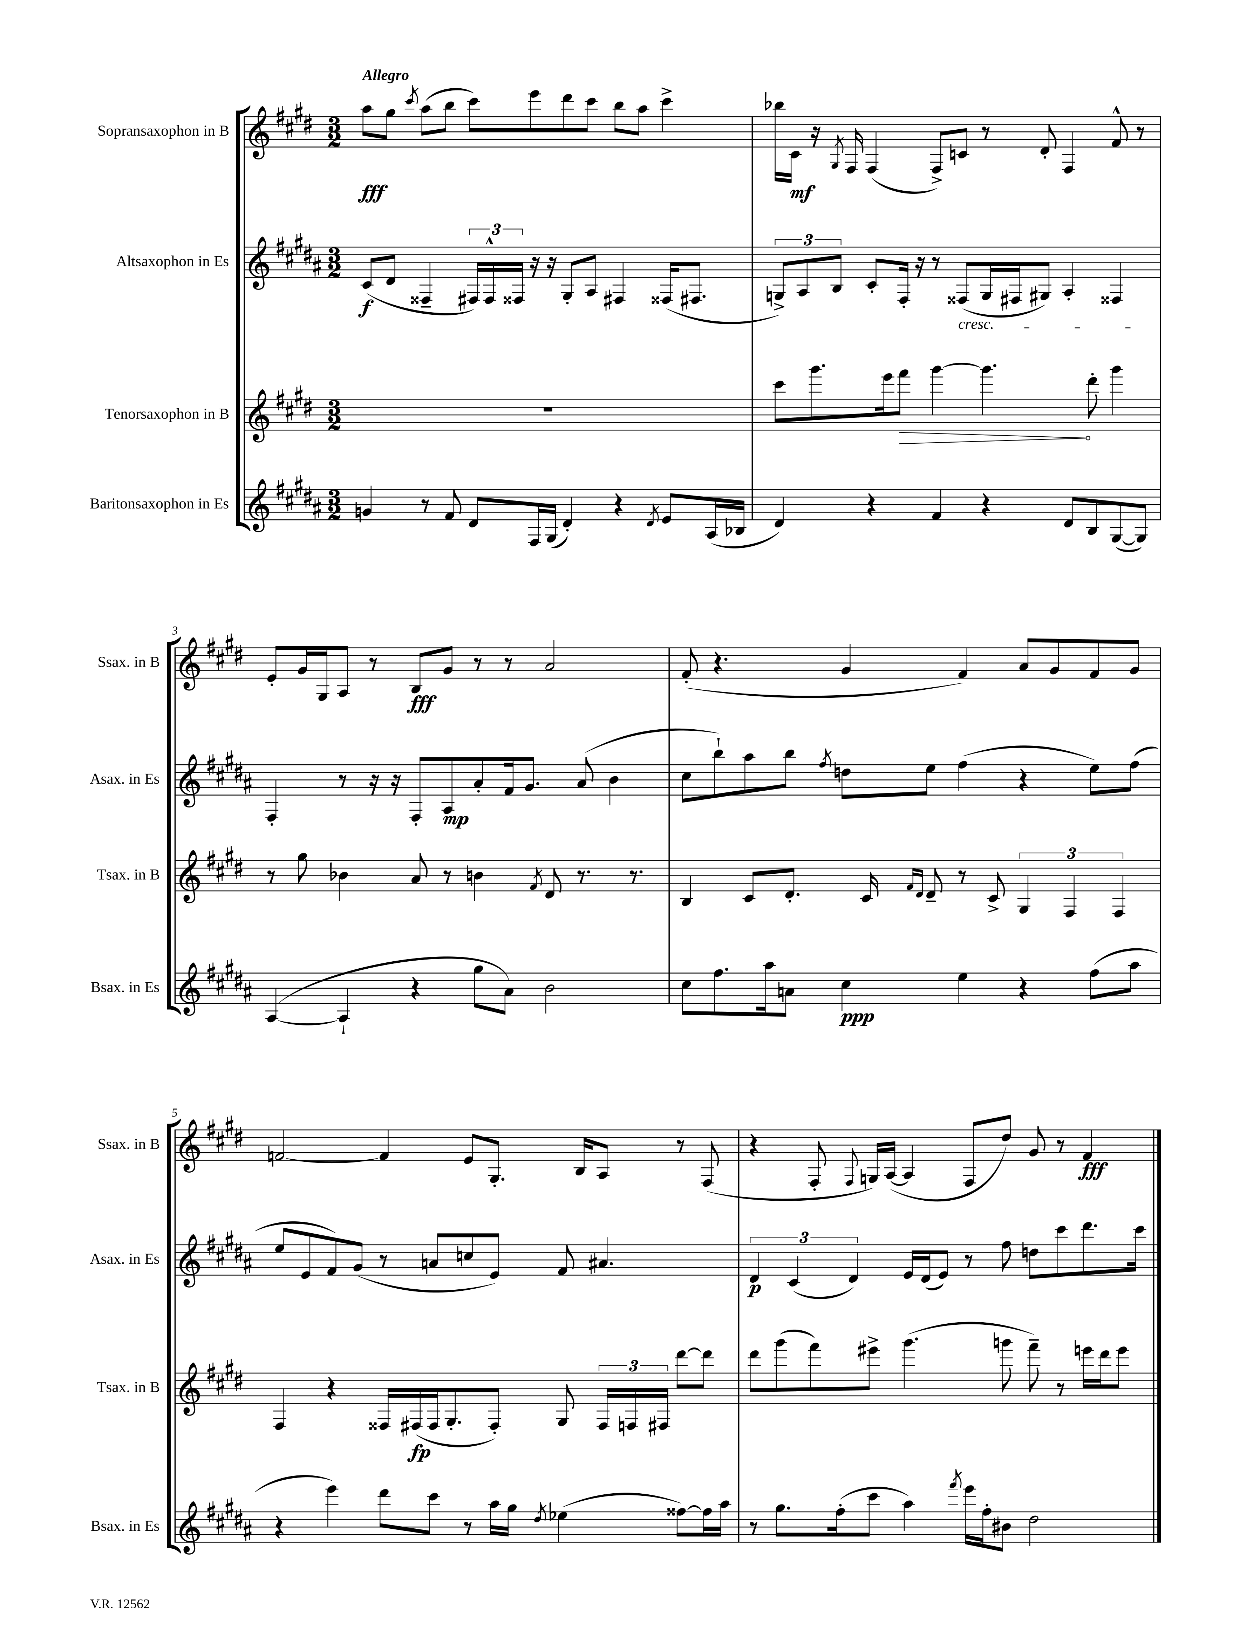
<<
\new StaffGroup <<
\new Staff = "s0" \with { instrumentName = "Sopransaxophon in B" shortInstrumentName = "Ssax. in B" } {
    \clef treble \key e \major \numericTimeSignature \time 3/2 \tempo "Allegro"
    \autoBeamOff a''8[\fff gis''8] \acciaccatura { cis'''8 } a''8[( b''8] cis'''8[) e'''8 dis'''8 cis'''8] b''8[ a''8] cis'''4-> |
    bes''16[ cis'16]\mf r16 \acciaccatura { gis8 } fis16 fis4( fis8[->) c'8] r8 dis'8-. fis4 fis'8-^ r8 |
    e'8[-. gis'16 gis16 a8] r8 b8[\fff gis'8] r8 r8 a'2 |
    fis'8-.( r4. gis'4 fis'4) a'8[ gis'8 fis'8 gis'8] |
    f'2~ f'4 e'8[ gis8.]-. b16[ a8] r8 fis8( |
    r4 fis8-. \appoggiatura { fis8 } g16[) a16]~( a4 fis8[ dis''8]) gis'8 r8 fis'4\fff \bar "|." |
}
\new Staff = "s1" \with { instrumentName = "Altsaxophon in Es" shortInstrumentName = "Asax. in Es" } {
    \clef treble \key b \major \numericTimeSignature \time 3/2
    \autoBeamOff cis'8[\f( dis'8] fisis4-- \tuplet 3/2 { fis16[) fis16-^ fisis16] } r16 r16 gis8[-. ais8] fis4 fisis16[( fis8.] |
    \tuplet 3/2 { g8[->) ais8 b8] } cis'8[-. fis16]-. r16 r8 fisis8[\cresc( g16 fis16 gis8]) ais4-. fisis4\! |
    fis4-. r8 r16 r16 fis8[-. ais8\mp ais'8-. fis'16 gis'8.] ais'8( b'4 |
    cis''8[ b''8-!) ais''8 b''8] \acciaccatura { fis''8 } d''8[ e''8] fis''4( r4 e''8[) fis''8]( |
    e''8[ e'8 fis'8) gis'8]( r8 a'8[ c''8 e'8]) fis'8 ais'4. |
    \tuplet 3/2 { dis'4\p cis'4( dis'4) } e'16[ dis'16( e'8]) r8 fis''8 d''8[ cis'''8 dis'''8. cis'''16] \bar "|." |
}
\new Staff = "s2" \with { instrumentName = "Tenorsaxophon in B" shortInstrumentName = "Tsax. in B" } {
    \clef treble \key e \major \numericTimeSignature \time 3/2
    \autoBeamOff R1. |
    cis'''8[ gis'''8. e'''16 \once \override Hairpin.circled-tip = ##t fis'''8]\> gis'''4~ gis'''4.\! dis'''8-. gis'''4 |
    r8 gis''8 bes'4 a'8 r8 b'4 \acciaccatura { fis'8 } dis'8 r8. r8. |
    b4 cis'8[ dis'8.]-. cis'16 \grace { fis'16[ dis'16] } dis'8-- r8 cis'8-> \tuplet 3/2 { gis4 fis4 fis4 } |
    fis4 r4 fisis16[ fis16\fp( fis16 gis8.-. fis8]-.) gis8 \tuplet 3/2 { fis16[ f16 fis16] } dis'''8[~ dis'''8] |
    dis'''8[ gis'''8( fis'''8) eis'''8]-> gis'''4.( g'''8 fis'''8--) r8 e'''16[ dis'''16 e'''8] \bar "|." |
}
\new Staff = "s3" \with { instrumentName = "Baritonsaxophon in Es" shortInstrumentName = "Bsax. in Es" } {
    \clef treble \key b \major \numericTimeSignature \time 3/2
    \autoBeamOff g'4 r8 fis'8 dis'8[ fis16 gis16]( dis'4-.) r4 \acciaccatura { dis'8 } e'8[ ais16( bes16] |
    dis'4) r4 fis'4 r4 dis'8[ b8 gis8~( gis8]) |
    ais4~( ais4-! r4 gis''8[ ais'8]) b'2 |
    cis''8[ fis''8. ais''16 a'8] cis''4\ppp e''4 r4 fis''8[( ais''8] |
    r4 e'''4) dis'''8[ cis'''8] r8 ais''16[ gis''16] \acciaccatura { dis''8 } ees''4( fisis''8[~) fisis''16 ais''16] |
    r8 gis''8.[ fis''16-.( cis'''8] ais''4) \acciaccatura { fis'''8 } e'''16[ fis''16-. bis'8] dis''2 \bar "|." |
}
>>
>>
